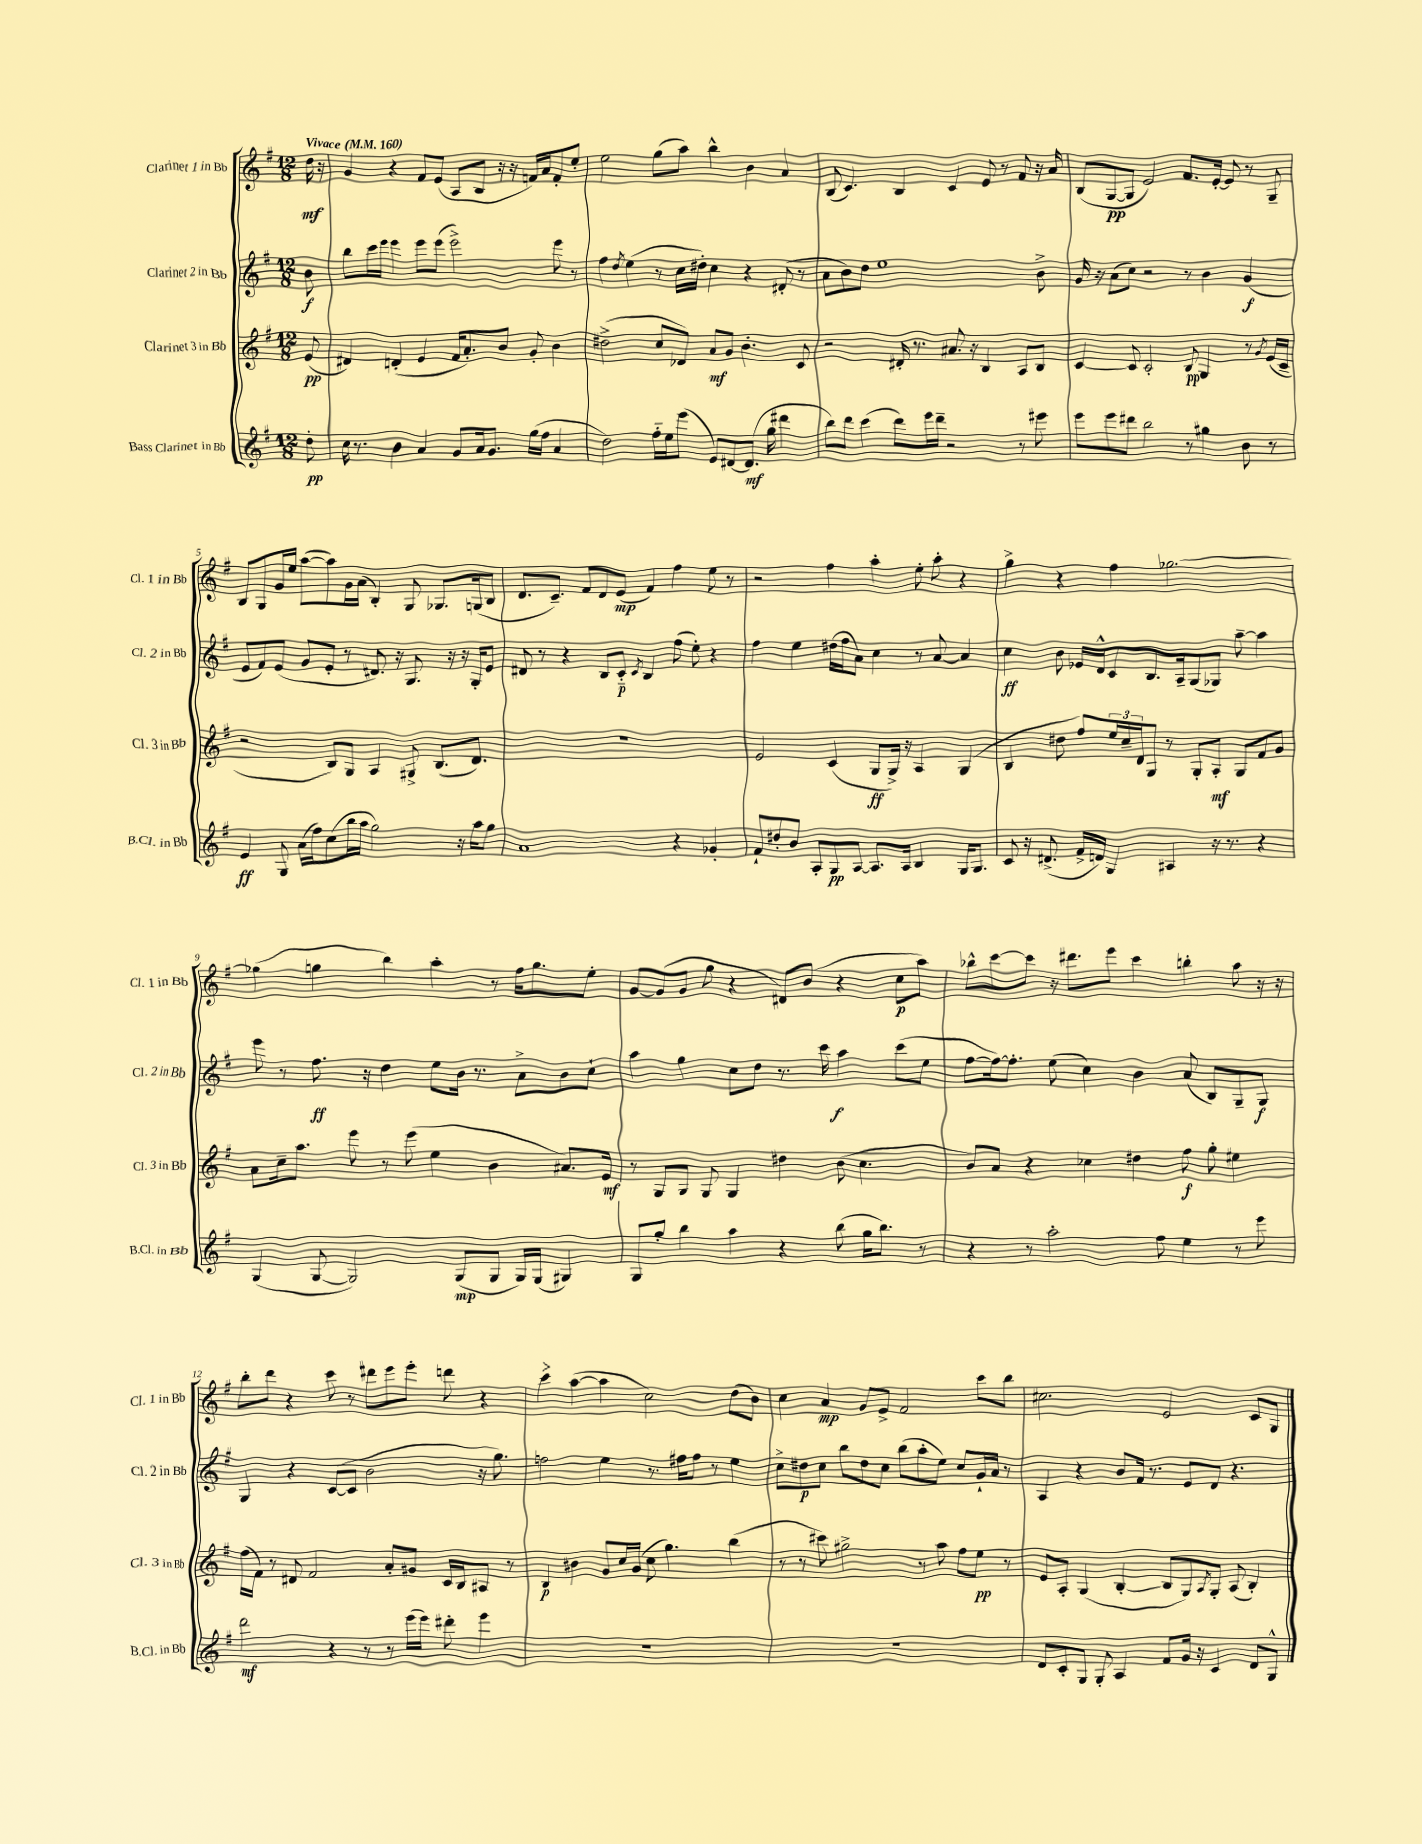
<<
\new StaffGroup <<
\new Staff = "s0" \with { instrumentName = "Clarinet 1 in Bb" shortInstrumentName = "Cl. 1 in Bb" } {
    \clef treble \key g \major \numericTimeSignature \time 12/8 \partial 8 \tempo "Vivace" 4 = 160
    d''16\mf r16 |
    g'4 r4 fis'8 e'8( a8 b8 r16 r16 f'16) a'16 f'8-. e''8-. |
    e''2 g''8( a''8) b''4-^ b'4 a'4 |
    b8( c'4.) b4 c'4 e'8 r8 fis'8 r16 a'16 |
    b8( g8~\pp g8 e'2) fis'8. e'16~-. e'8 r8 g8-- |
    b8 g8 g'16 e''16 a''8~( a''8) g'16 a'16( b4-.) g8 ges8. g16( b8 |
    d'8. c'8.--) fis'8 d'8 e'8\mp( fis'4) fis''4 e''8 r8 |
    r2 fis''4 a''4-. e''8-. a''8-. r4 |
    g''4-> r4 fis''4 ges''2.~ |
    ges''4( g''4 b''4) a''4-. r8 fis''16 g''8. e''8-. |
    g'8~ g'8( g'8 g''8 r4 dis'8) b'8( r4 c''8\p a''8) |
    bes''8-^ c'''8~ c'''8 r16 dis'''8. e'''8 c'''4 b''4-. a''8 r16 r16 |
    b''8-. d'''8 r4 c'''8 r8 dis'''8 e'''8 e'''8-. d'''8 r4 |
    c'''4-> a''4~( a''4 c''2) d''8( b'8) |
    c''4 a'4\mp g'8 e'8-> fis'2 c'''8 b''8 |
    cis''2. e'2 c'8 g8 \bar "|." |
}
\new Staff = "s1" \with { instrumentName = "Clarinet 2 in Bb" shortInstrumentName = "Cl. 2 in Bb" } {
    \clef treble \key g \major \numericTimeSignature \time 12/8 \partial 8
    b'8\f |
    b''8 c'''16 e'''16 e'''4 e'''8 e'''8( e'''2->) e'''8 r8 |
    fis''4 \acciaccatura { d''8 } e''4( r8 c''16 dis''16-.) c''4 r4 dis'8-.( r8 |
    a'8 b'8) d''8 e''1 b'8-> |
    g'16 r16 a'8( c''8) r2 r8 b'4 g'4\f( |
    e'8 fis'8) e'8( g'8 e'8-. r8 dis'8.) r16 g8. r16 r16 g16-. e'8 |
    dis'8 r8 r4 b8 c'8-_\p \acciaccatura { c'8 } b4 fis''8( e''8-.) r4 |
    fis''4 e''4 dis''16( fis''16 a'8) c''4 r8 a'8~ a'4 |
    c''4\ff b'8 ees'16 d'16-^ c'8 b8. a16-- g8( ges8) a''8~-- a''4 |
    e'''8 r8 fis''8.\ff r16 d''4 e''8 b'16 r8. a'8-> b'8 c''8-! |
    a''4 g''4 c''8 d''8 r8. c'''16 a''4\f c'''8( e''8 |
    fis''8~ fis''16~) fis''8.-. e''8( c''4) b'4 a'8( b8) g8-- g8\f |
    g4 r4 c'8~( c'8 b'2 r16 g''8.) |
    f''2 e''4 r8. fis''16 fis''8 r8 e''4 |
    c''8-> dis''8\p c''8 b''8 dis''8 c''8 b''8( a''8-. e''8) c''8 g'16-! a'16 r8 |
    a4 r4 b'8 fis'16 r8. e'8 d'8 r4. \bar "|." |
}
\new Staff = "s2" \with { instrumentName = "Clarinet 3 in Bb" shortInstrumentName = "Cl. 3 in Bb" } {
    \clef treble \key g \major \numericTimeSignature \time 12/8 \partial 8
    e'8\pp( |
    dis'4) d'4-.( e'4 fis'16 a'8.-.) b'8 g'8-. b'4 |
    dis''2->( c''8 des'8) a'8\mf g'8 b'4.-. c'8 |
    r2 dis'16-. r8. ais'8. r16 b4 a8 b8 |
    c'4~ c'8 c'2-. b8\pp g4 r8 \acciaccatura { g'8 } e'16( c'16-- |
    r2 b8) g8 a4 gis8-> b8.( d'8.) |
    R1. |
    e'2 c'4( g8\ff g16->) r16 a4 g4( |
    b4 dis''8 fis''8) \tuplet 3/2 { e''16 c''16-- d'16 } g8 r8 g8-. a8-.\mf g8 fis'8 g'8 |
    a'8 c''16-- a''8. e'''8 r8 e'''8( e''4 b'4 ais'8.) e'16\mf |
    r8 g8 g8 g8 g4 dis''4 b'8( c''4. |
    b'8) a'8 r4 ces''4 dis''4 fis''8\f g''8-. eis''4 |
    fis''16( fis'16) r8 dis'8 fis'2 a'8-. gis'8 c'16 b16 ais8 r8 |
    b4\p bis'4 g'8 c''16 g'16( c''8 g''4.) b''4( |
    r8 r8 cis'''8) gis''2-> r8 a''8 fis''8 e''8\pp r8 |
    e'8 a8-. g4( b4~-. b8 g8) \acciaccatura { a8 } g8-. a8( b4-.) \bar "|." |
}
\new Staff = "s3" \with { instrumentName = "Bass Clarinet in Bb" shortInstrumentName = "B.Cl. in Bb" } {
    \clef treble \key g \major \numericTimeSignature \time 12/8 \partial 8
    d''8-.\pp |
    c''16 r8. b'4 a'4 g'8 a'16 g'8. g''16( fis''16 a'4 |
    d''2) fis''16-_ e''16 e'''8( e'8) dis'8~ dis'8.\mf( g''16 dis'''4 |
    b''8) d'''8 c'''4( d'''8) e'''16 d'''16-- r2 r8 eis'''8 |
    e'''8 e'''8 dis'''8 b''2 r8 gis''4 b'8 r8 |
    e'4\ff g8 a'16( fis''16) c''8( b''16 a''16 g''2) r16 a''16 g''8 |
    a'1 r4 ges'4-. |
    fis'8-! dis''8-. b'8 a8-. g8\pp a8~ a8. a16 b4 g16 g8. |
    c'8 r16 dis'8.->( fis'16-> d'16) g4 ais4 r16 r8. r4 |
    g4( g8~ g2) g8\mp( g8 g16) g16( gis4) |
    g8 g''8-. b''4 a''4 r4 b''8( g''16 b''8.) r8 |
    r4 r8 a''2-. fis''8 e''4 r8 e'''8 |
    d'''2\mf r4 r8 r8 e'''16( e'''16) dis'''8-. e'''4 |
    R1. |
    R1. |
    d'8 c'8-. g8 g8-. a4 fis'8 g'16 r16 c'4 d'8 g8-^ \bar "|." |
}
>>
>>
